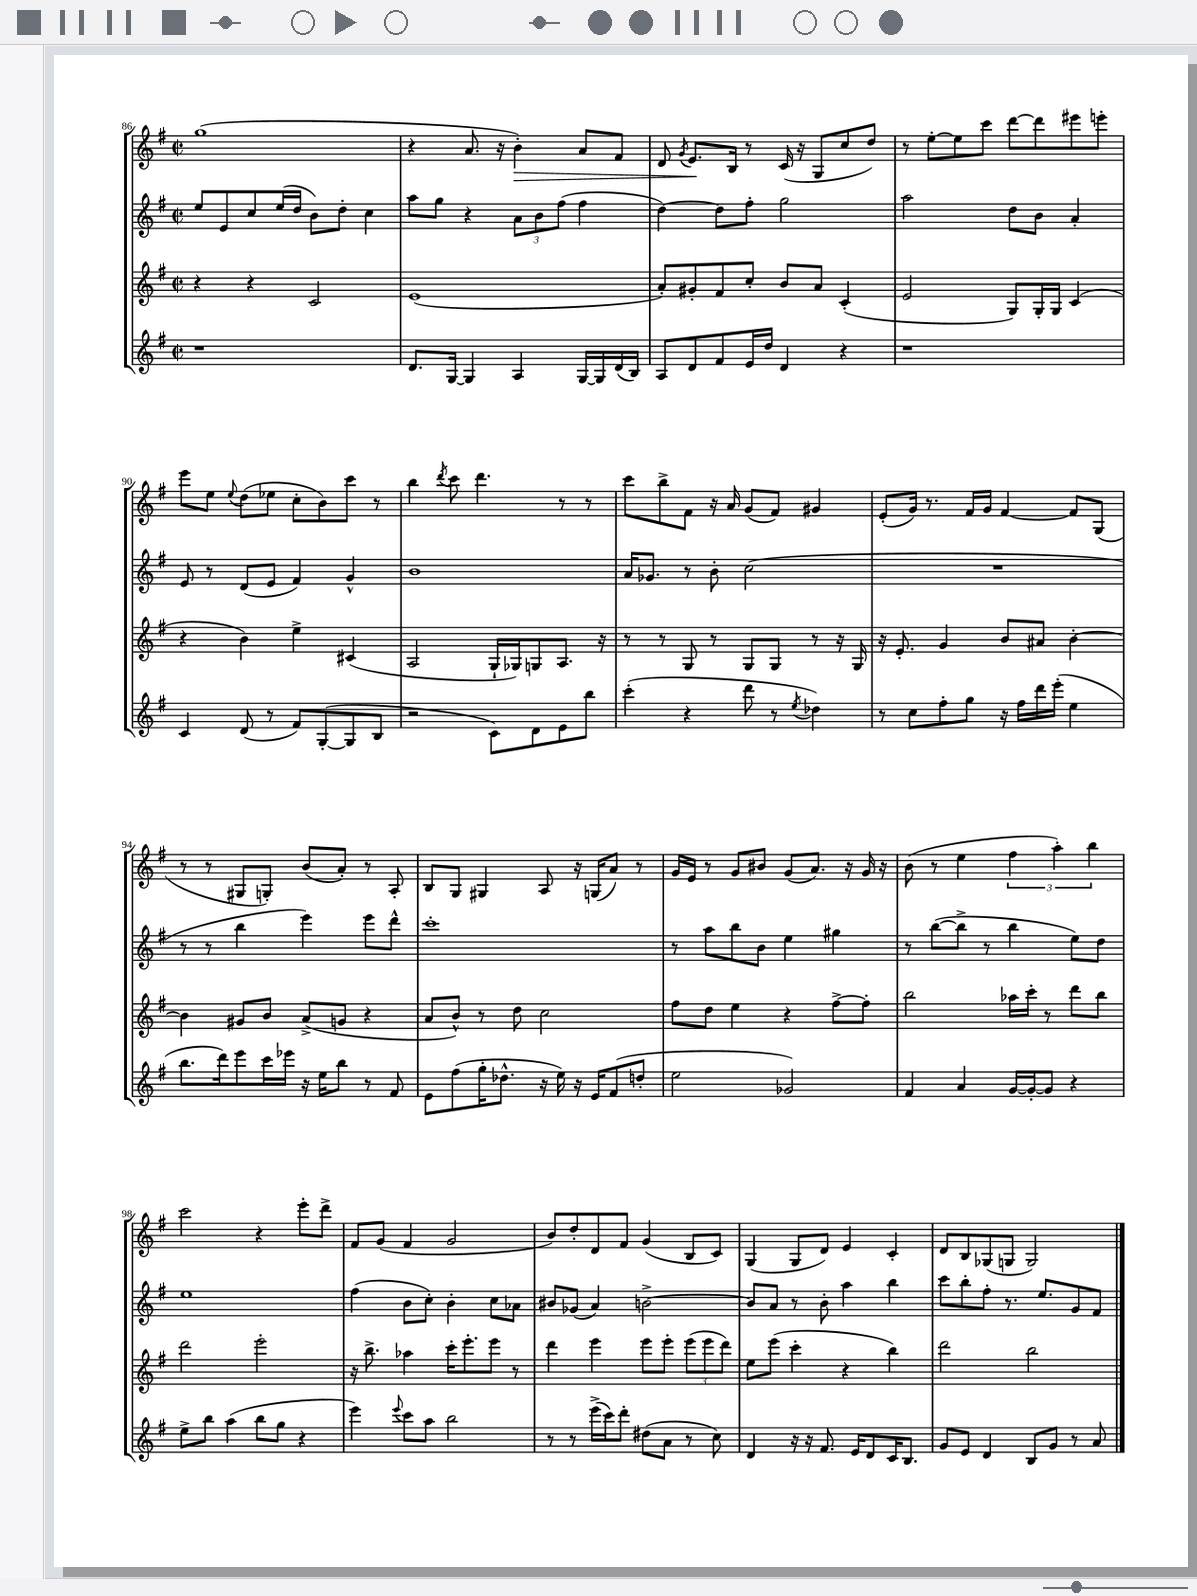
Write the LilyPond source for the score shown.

<<
\new StaffGroup <<
\new Staff = "s0" {
    \clef treble \key g \major \defaultTimeSignature \time 2/2
    \autoBeamOff g''1( |
    r4 a'8. r16 b'4-.\>) a'8[ fis'8] |
    d'8 \acciaccatura { g'8 } e'8.[\! b16] r8 c'16( r16 g8[ c''8 d''8]) |
    r8 e''8[~-. e''8 c'''8] d'''8[~ d'''8 eis'''8 e'''8]-. |
    e'''8[ e''8] \appoggiatura { e''8 } d''8[( ees''8] c''8[-. b'8) c'''8] r8 |
    b''4 \acciaccatura { d'''8 } c'''8 d'''4. r8 r8 |
    c'''8[ b''8-> fis'8] r16 a'16 g'8[( fis'8]) gis'4 |
    e'8[-.( g'16]) r8. fis'16[ g'16] fis'4~ fis'8[ g8]( |
    r8 r8 gis8[ g8]-.) b'8[( a'8]-.) r8 a8-. |
    b8[ g8] gis4 a8 r16 g16[( a'8]) r8 |
    g'16[ e'16] r8 g'8[ bis'8] g'8[( a'8.]) r16 g'16 r16 |
    b'8( r8 e''4 \tuplet 3/2 { fis''4 a''4-.) b''4 } |
    c'''2 r4 e'''8[-. d'''8]-> |
    fis'8[ g'8]( fis'4 g'2 |
    b'8[) d''8-. d'8 fis'8] g'4( b8[ c'8]) |
    g4( g8[ d'8]) e'4 c'4-. |
    d'8[ b8 ges8( g8] g2) \bar "|." |
}
\new Staff = "s1" {
    \clef treble \key g \major \defaultTimeSignature \time 2/2
    \autoBeamOff e''8[ e'8 c''8 e''16( d''16] b'8[) d''8]-. c''4 |
    a''8[ g''8] r4 \tuplet 3/2 { a'8[ b'8 fis''8]( } fis''4 |
    d''4~) d''8[ fis''8]-. g''2 |
    a''2 d''8[ b'8] a'4-. |
    e'8 r8 d'8[( e'8] fis'4) g'4-^ |
    b'1 |
    a'16[ ges'8.] r8 b'8-. c''2( |
    R1 |
    r8 r8 b''4 e'''4) e'''8[ d'''8]-^ |
    c'''1-. |
    r8 a''8[ b''8 b'8] e''4 gis''4 |
    r8 b''8[~( b''8]-> r8 b''4 e''8[) d''8] |
    e''1 |
    fis''4( b'8[ c''8]-.) b'4-. c''8[ aes'8] |
    bis'8[ ges'8]( a'4) b'2~-> |
    b'8[ a'8] r8 b'8-. a''4 b''4 |
    c'''8[ b''8-. fis''8]-. r8. e''8.[ g'8 fis'8] \bar "|." |
}
\new Staff = "s2" {
    \clef treble \key g \major \defaultTimeSignature \time 2/2
    \autoBeamOff r4 r4 c'2 |
    e'1( |
    a'8[-.) gis'8-. fis'8 c''8]-. b'8[ a'8] c'4-.( |
    e'2 g8[) g16-. g16] c'4( |
    r4 b'4) e''4-> cis'4( |
    a2 g16[-! ges16) g8 a8.] r16 |
    r8 r8 g8 r8 g8[ g8] r8 r16 g16 |
    r16 e'8.-. g'4 b'8[ ais'8] b'4~-. |
    b'4 gis'8[ b'8] a'8[->( g'8] r4 |
    a'8[ b'8]-^) r8 d''8 c''2 |
    fis''8[ d''8] e''4 r4 fis''8[~-> fis''8]-. |
    b''2 aes''16[ c'''16]-. r8 d'''8[ b''8] |
    d'''2 e'''2-. |
    r16 b''8.-> aes''4 c'''16[-. e'''8.-. e'''8] r8 |
    d'''4 e'''4 e'''8[ e'''8]-. \tuplet 3/2 { e'''8[( e'''8 d'''8]) } |
    e''8[ e'''8]( c'''4-. r4 b''4) |
    d'''2 b''2 \bar "|." |
}
\new Staff = "s3" {
    \clef treble \key g \major \defaultTimeSignature \time 2/2
    \autoBeamOff r1 |
    d'8.[ g16]~ g4 a4 g16[~ g16 d'16( b16]) |
    a8[ d'8 fis'8 e'16 d''16] d'4 r4 |
    r1 |
    c'4 d'8( r8 fis'8[) g8~-.( g8 b8] |
    r2 c'8[) d'8 e'8 b''8] |
    c'''4-.( r4 d'''8 r8 \acciaccatura { e''8 } des''4) |
    r8 c''8[ fis''8-. g''8] r16 fis''16[ d'''16 e'''16]-.( e''4 |
    b''8.[ d'''16) e'''8 c'''16 ees'''16] r16 e''16[ b''8] r8 fis'8 |
    e'8[ fis''8( g''16-. des''8.]-^ r16 e''16) r16 e'16[ fis'8( d''8]-. |
    e''2 ges'2) |
    fis'4 a'4 g'16[~ g'16~-. g'8] r4 |
    e''8[-> b''8] a''4( b''8[ g''8] r4 |
    e'''4) \appoggiatura { e'''8 } c'''8[ a''8] b''2 |
    r8 r8 e'''16[->( c'''16) d'''8]-. dis''8[( a'8] r8 c''8) |
    d'4 r16 r16 fis'8. e'16[ d'8 c'16 b8.] |
    g'8[ e'8] d'4 b8[ g'8] r8 a'8 \bar "|." |
}
>>
>>
\layout { \context { \Score currentBarNumber = #86 } }
